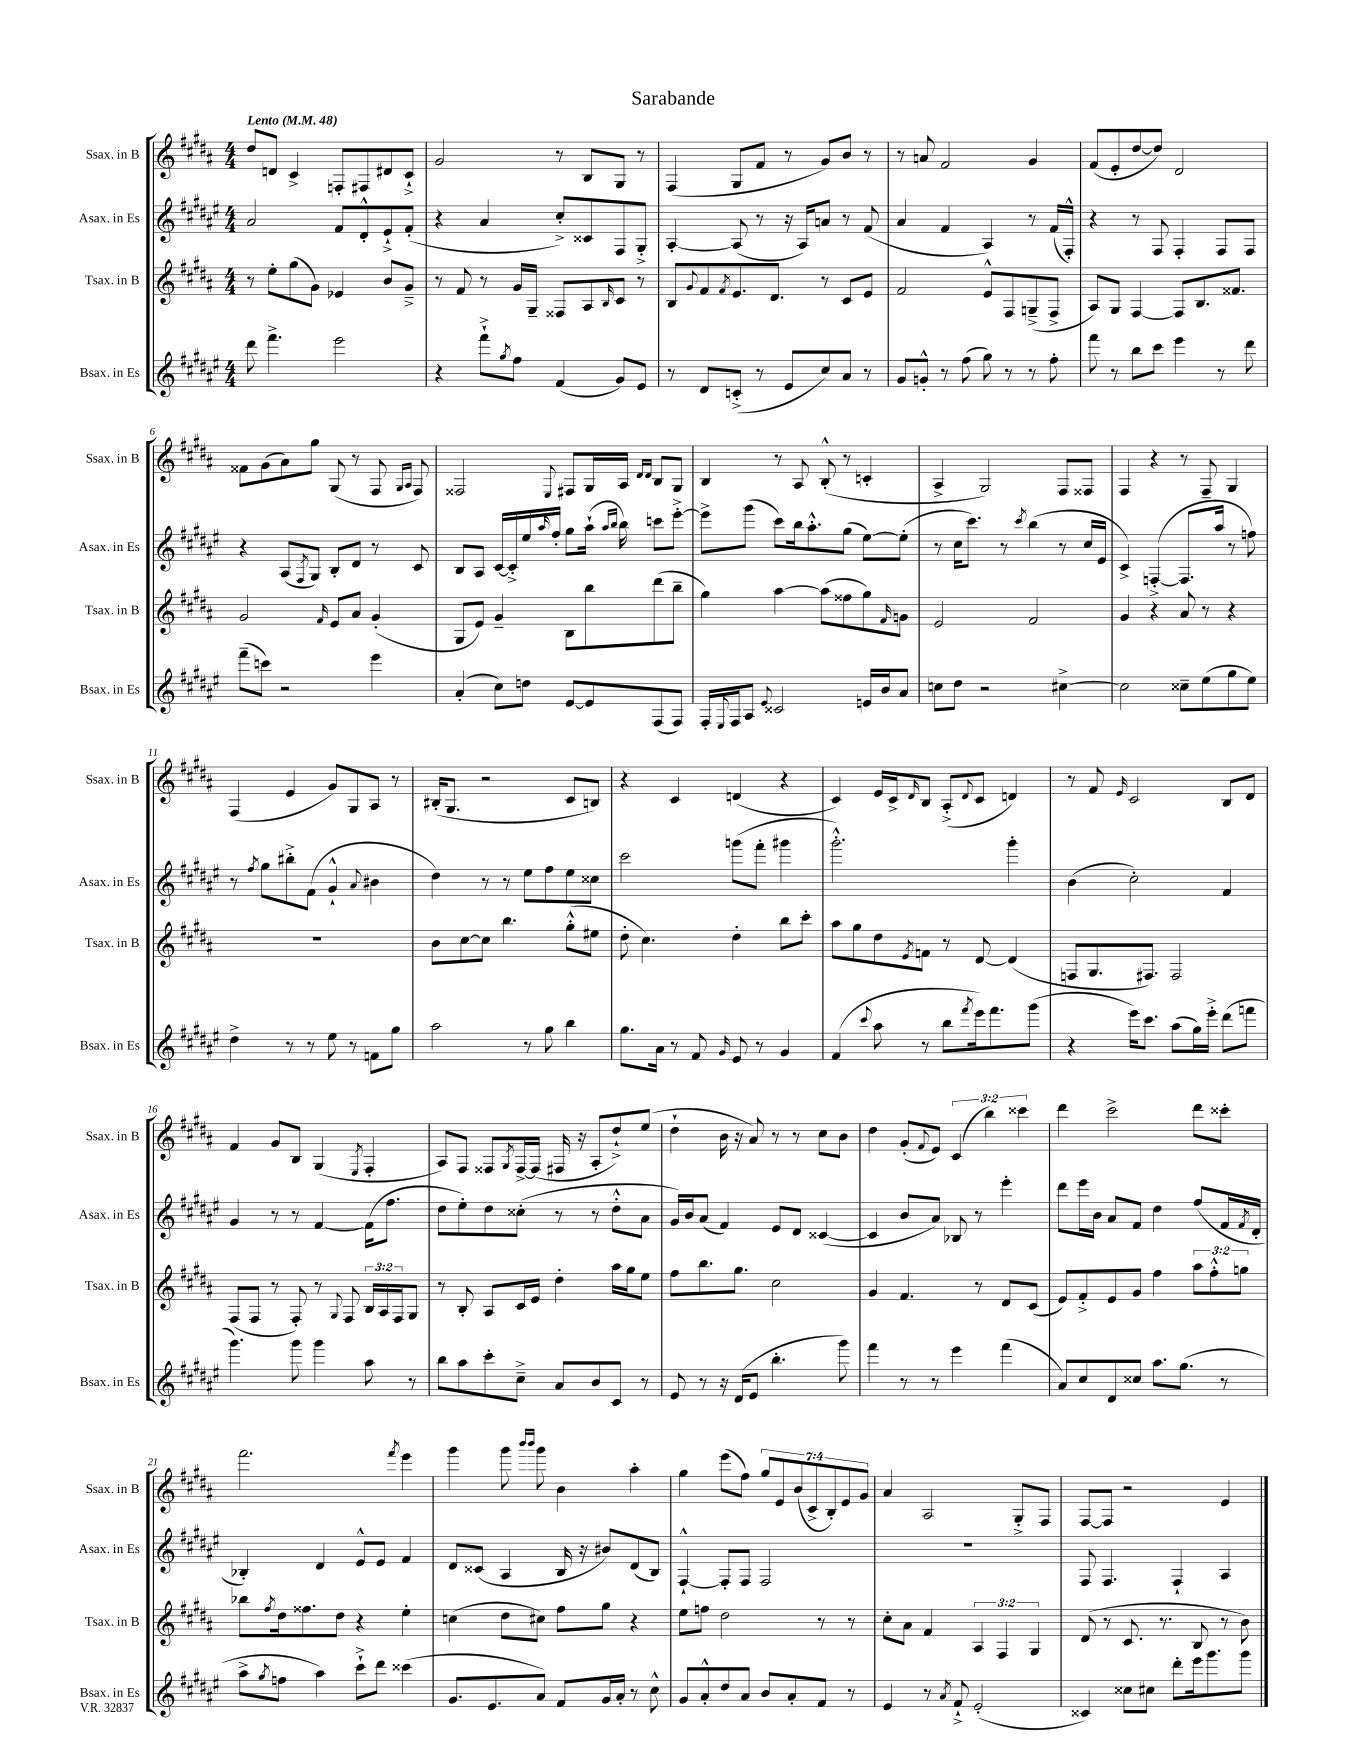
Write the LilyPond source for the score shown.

\header { title = "Sarabande" }
<<
\new StaffGroup <<
\new Staff = "s0" \with { instrumentName = "Ssax. in B" shortInstrumentName = "Ssax. in B" } {
    \clef treble \key b \major \numericTimeSignature \time 4/4 \override Staff.TupletNumber.text = #tuplet-number::calc-fraction-text \tempo "Lento" 4 = 48
    dis''8 d'8 cis'4-> f8-. fis8 dis'8 cis'8-!-> |
    gis'2 r8 b8 gis8 r8 |
    fis4( gis8 fis'8 r8 gis'8) b'8 r8 |
    r8 a'8 fis'2 gis'4 |
    fis'8( e'8-. dis''8~ dis''8) dis'2 |
    fisis'8 gis'8( ais'8) gis''8 gis8( r8 fis8 \grace { gis16 ais16 } fis8) |
    fisis2 \appoggiatura { e8 } fis8 gis16 ais16 \grace { dis'16 dis'16 } b8 gis8 |
    b4 r8 ais8 b8-.-^( r8 c'4-. |
    ais4-> gis2) fis8 fisis8 |
    fis4 r4 r8 fis8-- gis4 |
    fis4( e'4 gis'8) gis8 ais8 r8 |
    bis16-.( gis8. r2 cis'8 b8) |
    r4 cis'4 d'4( r4 |
    cis'4) e'16 cis'16-> \grace { dis'16 } b8 ais8-.->( \appoggiatura { dis'8 } cis'8 d'4) |
    r8 fis'8 \grace { e'16 } cis'2 b8 dis'8 |
    fis'4 gis'8 b8 gis4( \acciaccatura { e8 } fis4-. |
    ais8) fis8 fisis8 \acciaccatura { gis8 } fisis16~-> fisis16( fis16 r16 ais8-. dis''8-!->) e''8( |
    dis''4-! b'16 r16 ais'8) r8 r8 cis''8 b'8 |
    dis''4 gis'8-.( \appoggiatura { fis'8 } e'8) \tuplet 3/2 { cis'4( b''4) cisis'''4 } |
    dis'''4 cis'''2-> dis'''8 cisis'''8-. |
    fis'''2. \acciaccatura { fis'''8 } e'''4 |
    gis'''4 gis'''8 \grace { b'''16 b'''16 } gis'''8 b'4 ais''4-. |
    gis''4 e'''8( fis''8) \tuplet 7/4 { gis''8 e'8 b'8( cis'8-> b8-.) e'8 gis'8 } |
    ais'4 ais2 gis8-.-> fis8 |
    fis8~ fis8 r2 e'4 \bar "|." |
}
\new Staff = "s1" \with { instrumentName = "Asax. in Es" shortInstrumentName = "Asax. in Es" } {
    \clef treble \key fis \major \numericTimeSignature \time 4/4
    ais'2 fis'8 dis'8-.-^ eis'8-!-> fis'8-.( |
    r4 ais'4 cis''8-.->) cisis'8 fis8 gis8-.-> |
    ais4~-. ais8( r8 r16 ais16) a'8 r8 fis'8( |
    ais'4 fis'4 ais4) r8 fis'16( fis16-.-^) |
    r4 r8 fis8 fis4-. fis8 fis8 |
    r4 ais8( \acciaccatura { fis8 } gis8) b8-. dis'8 r8 cis'8 |
    b8 ais8 cis'16~ cis'16-.-> eis''16 \grace { ais''16 } fis''16-. gis''8 ais''16-!( \grace { ais''16 b''16 } b''16) c'''8 eis'''8~-.-> |
    eis'''8-> gis'''8( cis'''8) b''16 ais''8.-.-^ gis''8( eis''8~) eis''8-.( |
    r8 cis''16 cis'''8.) r8 \acciaccatura { cis'''8 } b''4( r8 cis''16 eis'16 |
    cis'4->) f4~-.->( f8. ais''16 r8 f''8) |
    r8 \acciaccatura { fis''8 } gis''8 bis''8-.-> fis'8( gis'4-!-^ \appoggiatura { ais'8 } bis'4 |
    dis''4) r8 r8 eis''8 fis''8 eis''8 cisis''8 |
    cis'''2 g'''8( fis'''8-. gis'''4 |
    gis'''2.-.-^) gis'''4-. |
    b'4( cis''2-.) fis'4 |
    gis'4 r8 r8 fis'4~ fis'16( fis''8. |
    dis''8 eis''8-.) dis''8 cisis''8-.( r8 r8 dis''8-.-^ ais'8 |
    gis'16) b'16 ais'8( fis'4) eis'8 dis'8 cisis'4~( |
    cisis'4 b'8 ais'8) bes8 r8 eis'''4-. |
    dis'''8 eis'''16 b'16 ais'8 fis'8 dis''4 fis''8( fis'16 \acciaccatura { fis'8 } dis'16-. |
    bes4-.) dis'4 eis'8-^ eis'8 fis'4 |
    dis'8 cisis'8( ais4 b16 r16 bis'8) dis'8( b8) |
    fis4~-!-^ fis8-. fis8 fis2 |
    R1 |
    fis8 fis4. fis4-! ais4 \bar "|." |
}
\new Staff = "s2" \with { instrumentName = "Tsax. in B" shortInstrumentName = "Tsax. in B" } {
    \clef treble \key b \major \numericTimeSignature \time 4/4 \override Staff.TupletNumber.text = #tuplet-number::calc-fraction-text
    r8 e''8-. gis''8( gis'8) ees'4 b'8 gis'8---> |
    r8 fis'8 r8 gis'16 gis16-- fisis8 ais8 \grace { b16 } cis'8 r8 |
    b8 \appoggiatura { gis'8 } fis'8 \acciaccatura { fis'8 } e'8. dis'8. r8 cis'8 e'8 |
    fis'2 e'8-^ fis8 g8--->( fis8-> |
    ais8) gis8 fis4~ fis8 b8. fisis'8. |
    gis'2 \grace { fis'16 } e'8 ais'8 gis'4-.( |
    gis8 e'8) gis'4-- b8 b''8 dis'''8( b''8-- |
    gis''4) ais''4~ ais''8( fisis''8 gis''8) \grace { fis'16 } g'8 |
    e'2 fis'2 |
    gis'4 r4 ais'8 r8 r4 |
    R1 |
    b'8 cis''8~ cis''8 b''4. gis''8-.-^( eis''8 |
    dis''8-. cis''4.) dis''4-. b''8 cis'''8-. |
    ais''8 gis''8 dis''8 \acciaccatura { e'8 } f'8 r8 dis'8~ dis'4( |
    f8 gis8. fis8.) fis2 |
    fis8( fis8 r8 fis8-.) r8 \appoggiatura { gis8 } fis8 \tuplet 3/2 { b16 ais16 fis16 } gis8 |
    r8 b8-. ais8 cis'16 e'16 dis''4-. ais''16 gis''16 e''8 |
    fis''8 b''8. gis''8. cis''2 |
    gis'4 fis'4. r8 dis'8 cis'8( |
    e'8) fis'8-.-> e'8 gis'8 fis''4 \tuplet 3/2 { ais''8 fis''8-.-^ g''8 } |
    bes''8 \acciaccatura { fis''8 } dis''16 fisis''8. dis''8 r4 e''4-. |
    c''4( dis''8 cis''8) fis''8 gis''8 r4 |
    e''8 f''8 dis''2 r8 r8 |
    cis''8-. ais'8 fis'4 \tuplet 3/2 { ais4 fis4 gis4 } |
    dis'8( r8 cis'8. r8. b8 r8 b'8) \bar "|." |
}
\new Staff = "s3" \with { instrumentName = "Bsax. in Es" shortInstrumentName = "Bsax. in Es" } {
    \clef treble \key fis \major \numericTimeSignature \time 4/4
    dis'''8 fis'''4.-> eis'''2 |
    r4 fis'''8-!-> \acciaccatura { gis''8 } fis''8 fis'4( gis'8) eis'8 |
    r8 dis'8 c'8-.->( r8 eis'8 cis''8) ais'8 r8 |
    gis'8 g'8-.-^ r8 fis''8( gis''8) r8 r8 fis''8-. |
    fis'''8 r8 b''8 cis'''8 eis'''4 r8 dis'''8 |
    fis'''8--( c'''8) r2 eis'''4 |
    ais'4-.( cis''8) d''8 eis'8~ eis'8 fis8( fis8) |
    fis16-. \appoggiatura { eis8 } fis16 ais8 \appoggiatura { eis'8 } cisis'2 e'16 b'16 ais'8 |
    c''8 dis''8 r2 cis''4~-> |
    cis''2 cisis''8-- eis''8( gis''8 eis''8) |
    dis''4-> r8 r8 eis''8 r8 f'8 gis''8 |
    ais''2 r8 gis''8 b''4 |
    gis''8. ais'16 r8 fis'8 \grace { gis'16 } eis'8 r8 gis'4 |
    fis'4( \appoggiatura { cis'''8 } ais''8 r8 b''8 \acciaccatura { fis'''8 } eis'''16) fis'''8. gis'''8( |
    r4 eis'''16) cis'''8. ais''8( gis''16) eis'''16-.-> dis'''8( f'''8 |
    gis'''4.) gis'''8 gis'''4 ais''8 r8 |
    b''8 ais''8 cis'''8-. cis''8---> ais'8 b'8 cis'8 r8 |
    eis'8 r8 r16 dis'16( eis'8 b''4.-. gis'''8) |
    fis'''4 r8 r8 eis'''4 fis'''4( |
    ais'8) cis''8 dis'8 cisis''8 ais''8. gis''8.( r8 |
    ais''8-> \acciaccatura { gis''8 } f''8 ais''4) cis'''8-!-> dis'''8 cisis'''4( |
    gis'8. eis'8. ais'8) fis'8 gis'16 ais'16-. r8 cis''8-^ |
    gis'8 ais'8-.-^ dis''8 ais'8 b'8 ais'8-. fis'8 r8 |
    eis'4 r8 \acciaccatura { ais'8 } fis'8-!-> eis'2-.( |
    cisis'4) cisis''8 cis''8 dis'''8-. eis'''16 gis'''8. gis'''8 \bar "|." |
}
>>
>>
